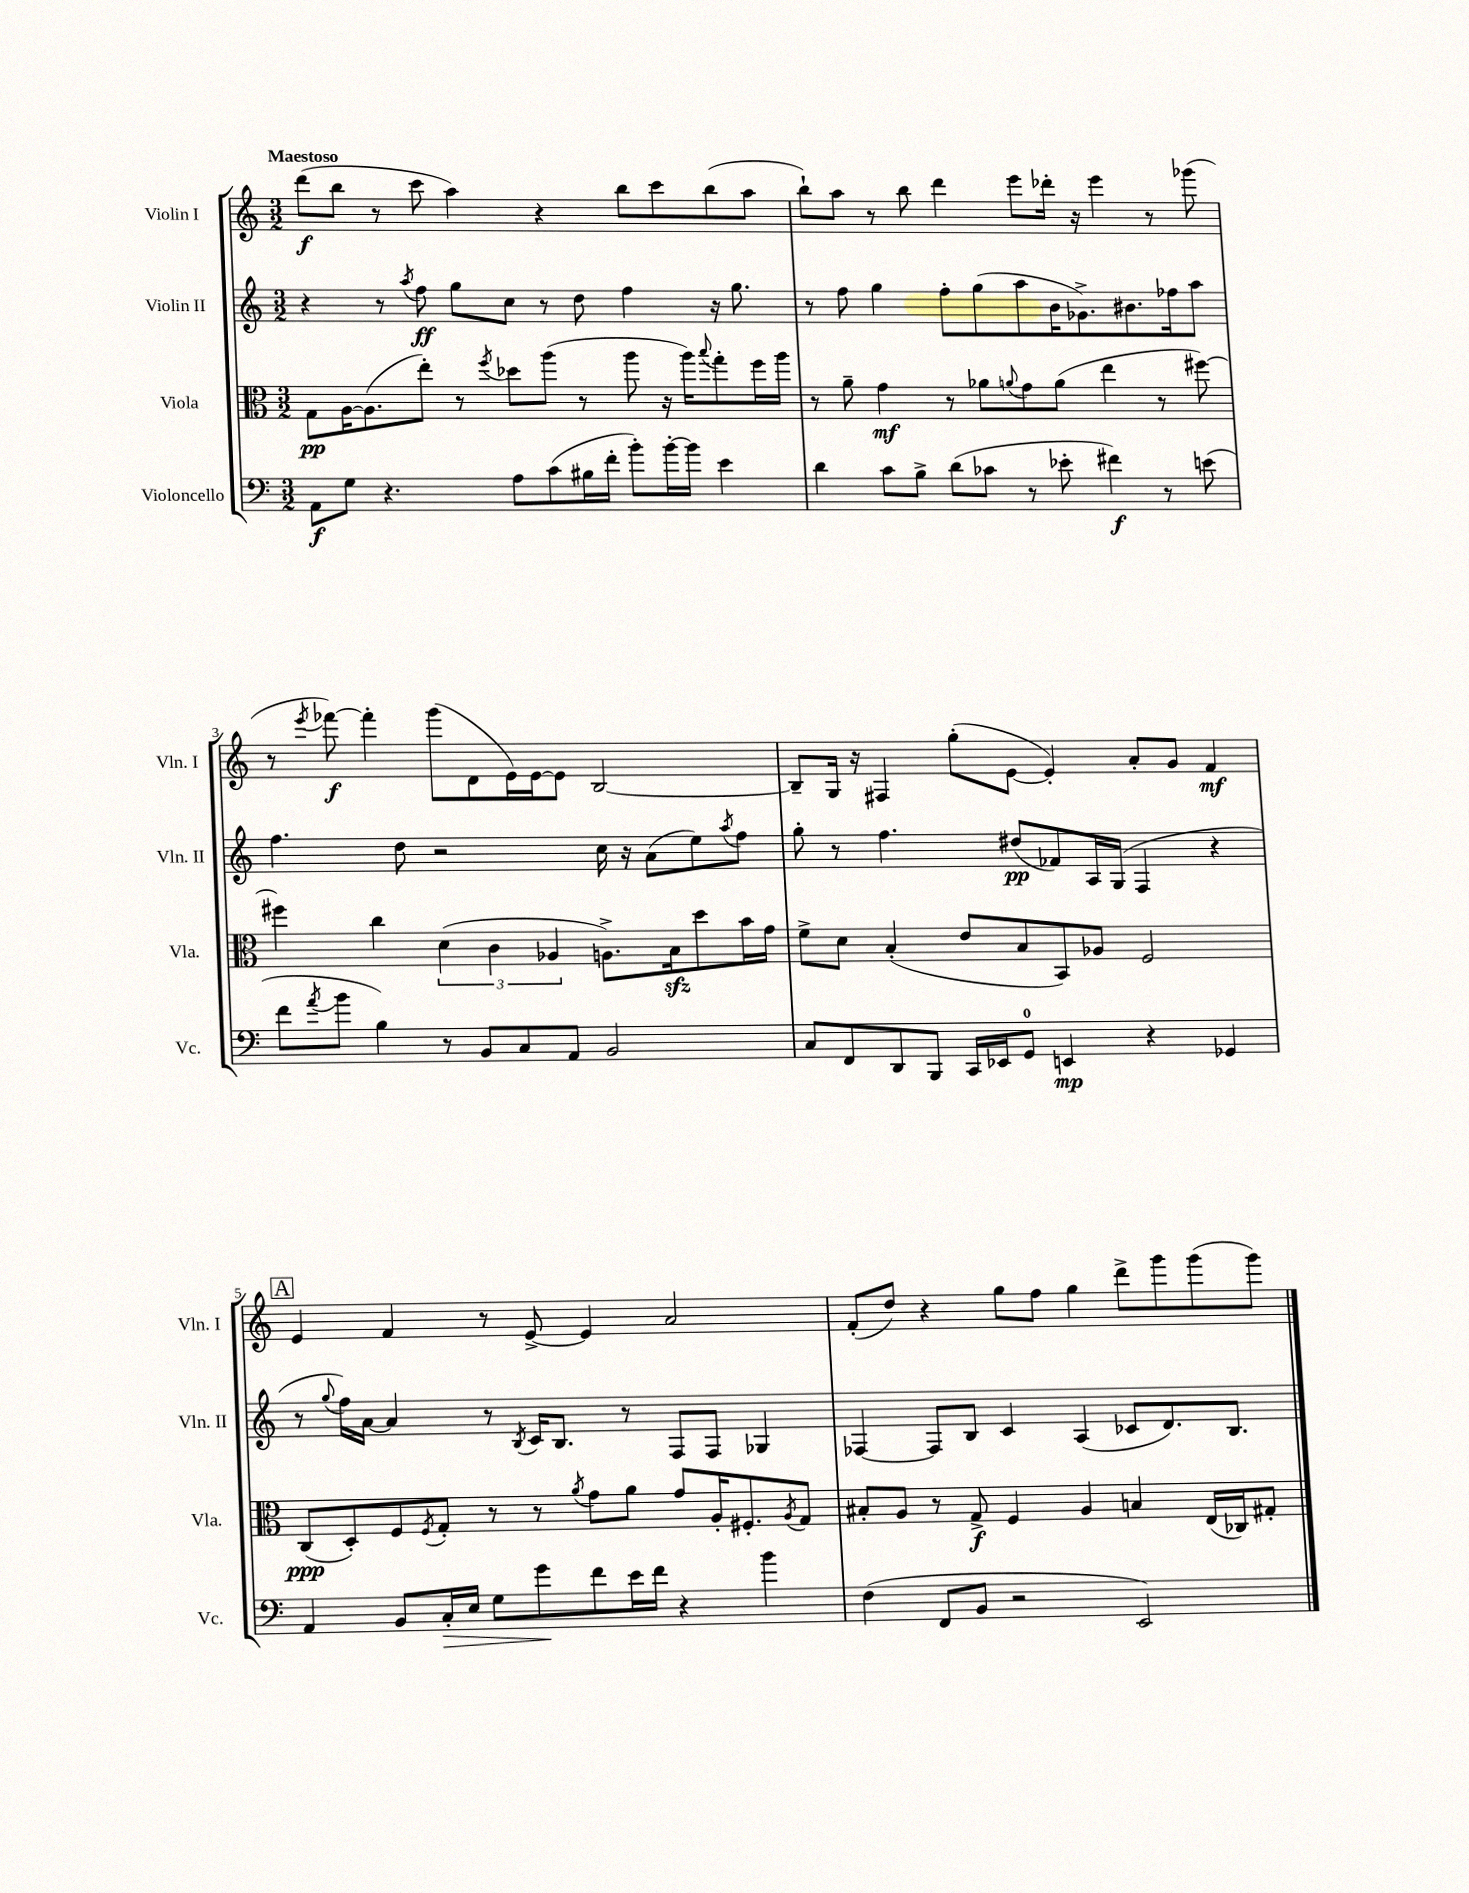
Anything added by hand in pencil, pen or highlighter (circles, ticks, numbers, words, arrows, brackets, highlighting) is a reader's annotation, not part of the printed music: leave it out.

**kern	**dynam	**kern	**dynam	**kern	**dynam	**kern	**dynam
*part4	*part4	*part3	*part3	*part2	*part2	*part1	*part1
*staff4	*staff4	*staff3	*staff3	*staff2	*staff2	*staff1	*staff1
*I"Violoncello	*	*I"Viola	*	*I"Violin II	*	*I"Violin I	*
*I'Vc.	*	*I'Vla.	*	*I'Vln. II	*	*I'Vln. I	*
*clefF4	*	*clefC3	*	*clefG2	*	*clefG2	*
*k[]	*	*k[]	*	*k[]	*	*k[]	*
*M3/2	*	*M3/2	*	*M3/2	*	*M3/2	*
=1	=1	=1	=1	=1	=1	=1	=1
!	!	!	!	!	!	!LO:TX:a:B:t=Maestoso	!
8AA\L	f	8G\L	pp	4r	.	(8ddd\L	f
8G\J	.	[16A\K	.	.	.	8bb\J	.
.	.	(8.A\]	.	.	.	.	.
4.r	.	.	.	8r	.	8r	.
.	.	.	.	8qaa/	.	.	.
.	.	8ee'\J)	.	8ff\	ff	8ccc\	.
.	.	8r	.	8gg\L	.	4aa\)	.
.	.	8qff/	.	.	.	.	.
8A\L	.	8dd-X\L	.	8cc\J	.	.	.
(8c\	.	(8aa\J	.	8r	.	4r	.
16B#X\L	.	8r	.	8dd\	.	.	.
16f'\JJ	.	.	.	.	.	.	.
8b'\L)	.	8aa\	.	4ff\	.	8bb\L	.
[16b'\L	.	16r	.	.	.	8ccc\	.
16b\JJ]	.	16aa\KL)	.	.	.	.	.
.	.	8qqbb/	.	.	.	.	.
4e\	.	8gg'\	.	16r	.	(8bb\	.
.	.	.	.	8.gg\	.	.	.
.	.	16ff\L	.	.	.	8aa\J	.
.	.	16aa\JJ	.	.	.	.	.
=2	=2	=2	=2	=2	=2	=2	=2
4d\	.	8r	.	8r	.	8bb`\L)	.
.	.	8a~\	.	8ff\	.	8aa\J	.
8c\L	.	4g\	mf	4gg\	.	8r	.
8B^\J	.	.	.	.	.	8bb\	.
(8d\L	.	8r	.	8ff'\L	.	4ddd\	.
8c-X\J	.	8a-X\L	.	(8gg\	.	.	.
.	.	8qqan/	.	.	.	.	.
8r	.	8g\	.	8aa\	.	8eee\L	.
8e-X'\	.	(8a\J	.	16b\K	.	16ddd-X'\Jk	.
.	.	.	.	8.g-X^\)	.	16r	.
4f#X\)	f	4ee\	.	.	.	4eee\	.
.	.	.	.	8.b#X\	.	.	.
8r	.	8r	.	.	.	8r	.
.	.	.	.	16ff-X\k	.	.	.
(8en\	.	[8ff#X\)	.	8aa\J	.	(8ggg-X\	.
!!LO:LB:g=z
=3	=3	=3	=3	=3	=3	=3	=3
8f\L	.	4ff#X\]	.	4.ff\	.	8r	.
8qa/	.	.	.	.	.	8qeee/	.
8b\J	.	.	.	.	.	[8fff-X\)	f
4B\)	.	4cc\	.	.	.	4fff-'\]	.
.	.	.	.	8dd\	.	.	.
8r	.	(6d\	.	2r	.	(8ggg\L	.
8BB/L	.	.	.	.	.	8d\	.
.	.	6c\	.	.	.	.	.
8C/	.	.	.	.	.	16e\L)	.
.	.	.	.	.	.	[16e\J	.
.	.	6A-X/	.	.	.	.	.
8AA/J	.	.	.	.	.	8e\J]	.
2BB/	.	8.An^\L)	.	16cc\	.	[2B/	.
.	.	.	.	16r	.	.	.
.	.	.	.	(8a\L	.	.	.
.	.	16Bzz\k	.	.	.	.	.
.	.	8dd\	.	8ee\)	.	.	.
.	.	.	.	8qaa/	.	.	.
.	.	16b\L	.	8ff\J	.	.	.
.	.	16g\JJ	.	.	.	.	.
=4	=4	=4	=4	=4	=4	=4	=4
8C/L	.	8f^\L	.	8gg'\	.	8B~/L]	.
8FF/	.	8d\J	.	8r	.	16G/Jk	.
.	.	.	.	.	.	16r	.
8DD/	.	(4B'/	.	4.ff\	.	4F#X/	.
8BBB/J	.	.	.	.	.	.	.
16CC/LL	.	8e/L	.	.	.	(8gg'\L	.
16EE-X/J	.	.	.	.	.	.	.
8GG/J	.	8B/	.	(8dd#X/L	pp	[8e\J	.
4EEn/	mp	8BB/)	.	8f-X/)	.	4e'/])	.
.	.	8A-X/J	.	16A/L	.	.	.
.	.	.	.	(16G/JJ	.	.	.
4r	.	2F/	.	4F/	.	8a'/L	.
.	.	.	.	.	.	8g/J	.
4GG-X/	.	.	.	4r	.	4f/	mf
!!LO:LB:g=z
!!LO:REH:place=s1:t=A
=5	=5	=5	=5	=5	=5	=5	=5
4AA/	.	(8C/L	ppp	8r	.	4e/	.
.	.	.	.	8qqgg/	.	.	.
.	.	8D'/)	.	16ff\LL)	.	.	.
.	.	.	.	[16a\JJ	.	.	.
8BB/L	.	8F/	.	4a/]	.	4f/	.
.	.	8qF/	.	.	.	.	.
!	!LO:HP:b	!	!	!	!	!	!
16C'/L	>	8G'/J	.	.	.	.	.
16E/JJ	.	.	.	.	.	.	.
8G\L	.	8r	.	8r	.	8r	.
.	.	.	.	8qB/	.	.	.
8g\	.	8r	.	16c/KL	.	[8e^/	.
.	.	.	.	8.B/J	.	.	.
.	.	8qa/	.	.	.	.	.
8f\	]	8g\L	.	.	.	4e/]	.
16e\L	.	8a\J	.	8r	.	.	.
16f\JJ	.	.	.	.	.	.	.
4r	.	8g/L	.	8F/L	.	2a/	.
.	.	16A'/K	.	8F/J	.	.	.
.	.	8.F#X'/	.	.	.	.	.
4b\	.	.	.	4G-X/	.	.	.
.	.	8qA/	.	.	.	.	.
.	.	8G/J	.	.	.	.	.
=6	=6	=6	=6	=6	=6	=6	=6
(4F\	.	8B#X'/L	.	[4F-X/	.	(8f'/L	.
.	.	8A/J	.	.	.	8dd/J)	.
8FF/L	.	8r	.	8F-/L]	.	4r	.
8BB/J	.	8G^/	f	8B/J	.	.	.
2r	.	4F/	.	4c/	.	8gg\L	.
.	.	.	.	.	.	8ff\J	.
.	.	4A/	.	(4A/	.	4gg\	.
2EE/)	.	4Bn/	.	8c-X/L	.	8ddd^\L	.
.	.	.	.	8.d/)	.	8ggg\	.
.	.	(16E/LL	.	.	.	(8ggg\	.
.	.	16C-X/J)	.	8.B/J	.	.	.
.	.	8G#X'/J	.	.	.	8ggg\J)	.
==	==	==	==	==	==	==	==
*-	*-	*-	*-	*-	*-	*-	*-
